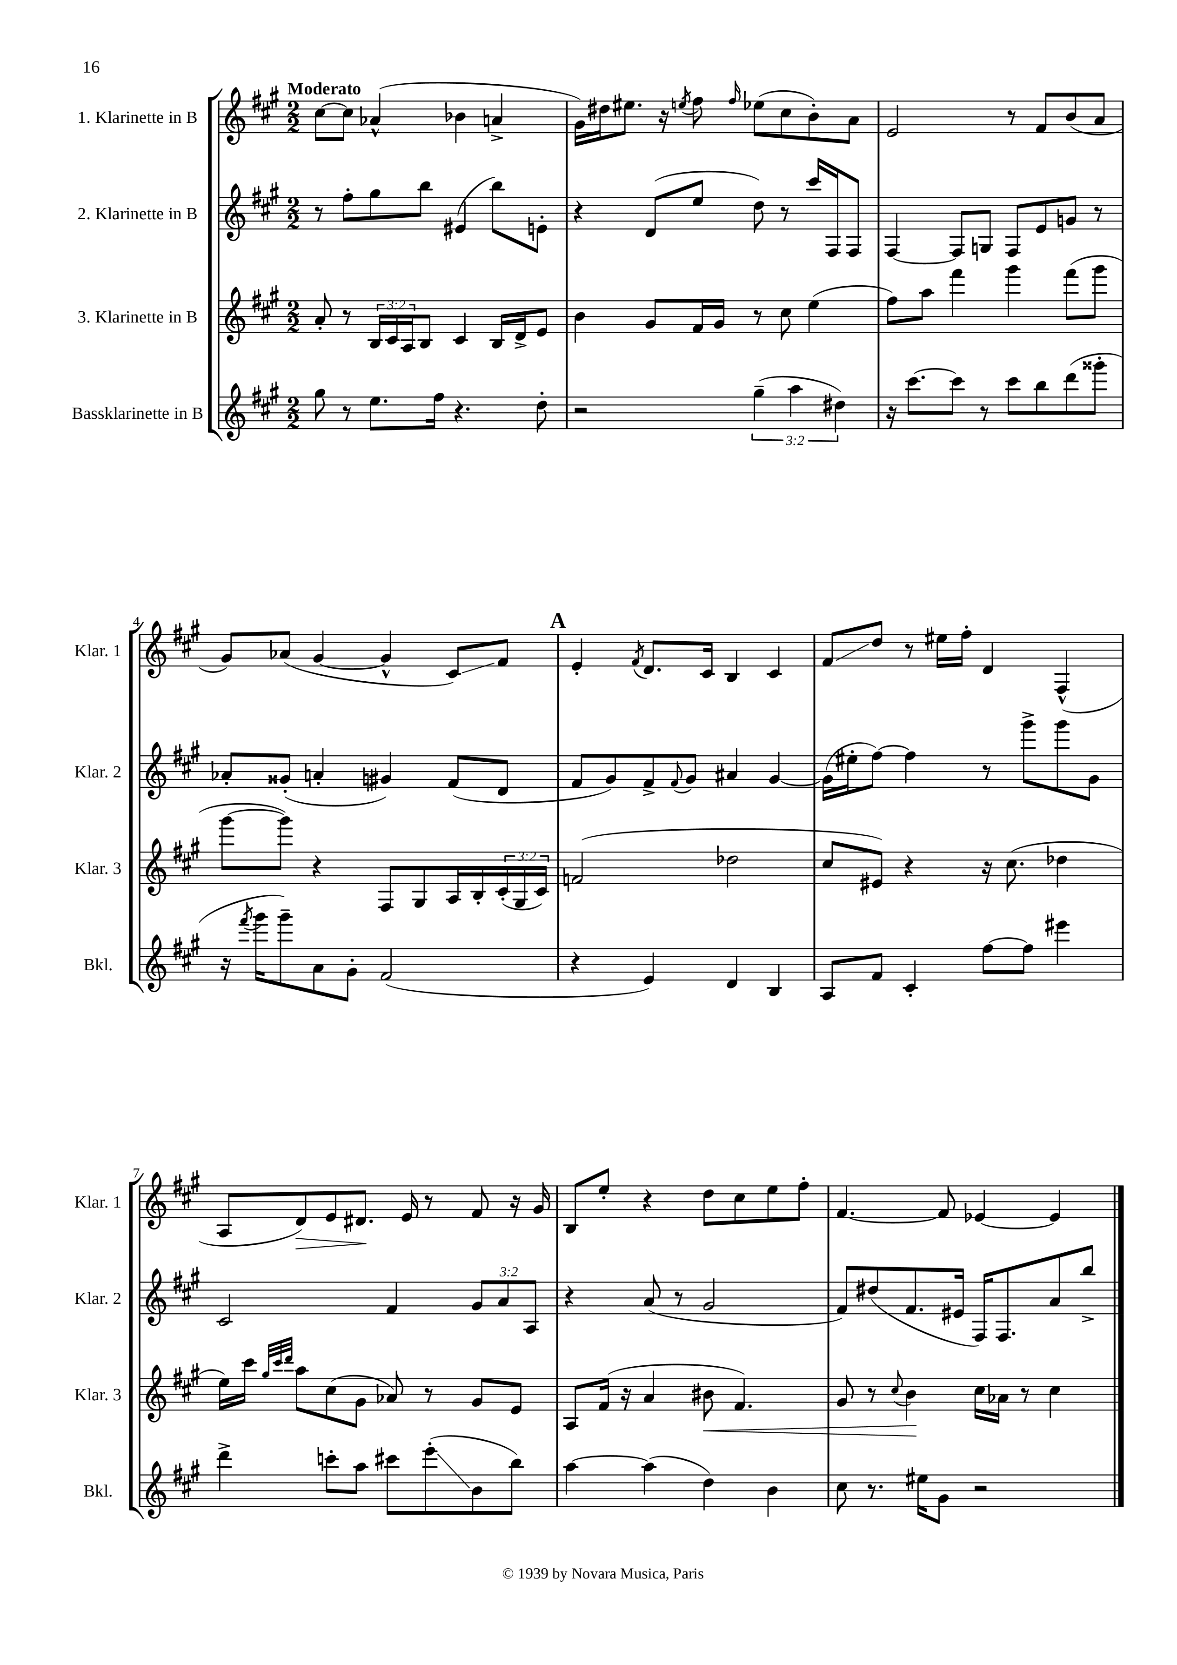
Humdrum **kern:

**kern	**kern	**kern	**kern
*staff4	*staff3	*staff2	*staff1
*clefG2	*clefG2	*clefG2	*clefG2
*k[f#c#g#]	*k[f#c#g#]	*k[f#c#g#]	*k[f#c#g#]
*M2/2	*M2/2	*M2/2	*M2/2
8gg#	8a'	8r	[8cc#
8r	8r	8ff#'	8cc#]
8.ee	24B	8gg#	(4a-^^
.	24c#	.	.
.	24A	.	.
.	8B	8bb	.
16ff#	.	.	.
4.r	4c#	(4e#	4b-
.	16B	8bb)	4a^
.	16d^	.	.
8dd'	8e	8e'	.
=	=	=	=
2r	4b	4r	16g#)
.	.	.	16dd#
.	.	.	8.ee#
.	8g#	(8d	.
.	.	.	16r
.	.	.	8qee
.	16f#	8ee	8ff#
.	16g#	.	.
.	.	.	16qqff#
(6gg#~	8r	8dd)	(8ee-
.	8cc#	8r	8cc#
6aa	.	.	.
.	(4ee	16ccc#	8b')
.	.	16F#	.
6dd#)	.	.	.
.	.	8F#	8a
=	=	=	=
16r	8ff#)	[4F#	2e
[8.ccc#	.	.	.
.	8aa	.	.
8ccc#]	4fff#	8F#]	.
8r	.	8G	.
8ccc#	4ggg#	8F#	8r
8bb	.	8e	8f#
(8ddd	(8fff#	8g	(8b
8ggg##'	8ggg#	8r	8a
=	=	=	=
16r	[8ggg#	8a-'	8g#)
8qfff#	.	.	.
16ggg#	.	.	.
8ggg#~)	8ggg#])	(8g##'	(8a-
8a	4r	4a'	[4g#
8g#'	.	.	.
(2f#	8F#	4g#)	4g#^^]
.	8G#	.	.
.	16A	(8f#	8c#)
.	16B'	.	.
.	(24c#'	8d	8f#
.	24G#	.	.
.	24c#)	.	.
=	=	=	=
4r	(2f	8f#	4e'
.	.	8g#)	.
.	.	.	8qf#
4e)	.	8f#^	8.d
.	.	8qqf#	.
.	.	8g#	.
.	.	.	16c#
4d	2dd-	4a#	4B
4B	.	[4g#	4c#
=	=	=	=
8A	8cc#	(16g#]	8f#
.	.	16ee#'	.
8f#	8e#)	[8ff#)	8dd
4c#'	4r	4ff#]	8r
.	.	.	16ee#
.	.	.	16ff#'
[8ff#	16r	8r	4d
.	(8.cc#	.	.
8ff#]	.	8ggg#^	.
4eee#	4dd-	8ggg#	(4F#^^
.	.	8g#	.
=	=	=	=
4ddd^	16ee)	2c#	8A
.	16ccc#	.	.
.	32qqgg#	.	.
.	32qqccc#	.	.
.	32qqddd	.	.
.	8aa	.	8d)
8ccc'	(8cc#	.	8e
8aa	8g#	.	8.d#
8ccc#	8a-)	4f#	.
.	.	.	16e
(8eee'	8r	.	8r
8b	8g#	12g#	8f#
.	.	12a	.
8bb)	8e	.	16r
.	.	12A	.
.	.	.	16g#
=	=	=	=
[4aa	8A	4r	8B
.	(16f#	.	8ee'
.	16r	.	.
(4aa]	4a	(8a	4r
.	.	8r	.
4dd)	8b#	2g#	8dd
.	4.f#)	.	8cc#
4b	.	.	8ee
.	.	.	8ff#'
=	=	=	=
8cc#	8g#	8f#)	[4.f#
8.r	8r	(8dd#	.
.	8qqcc#	.	.
.	4b	8.f#	.
16ee#	.	.	.
8g#	.	.	8f#]
.	.	16e#	.
2r	16cc#	16F#)	[4e-
.	16a-	8.F#	.
.	8r	.	.
.	4cc#	8a	4e-]
.	.	8bb^	.
==	==	==	==
*-	*-	*-	*-
